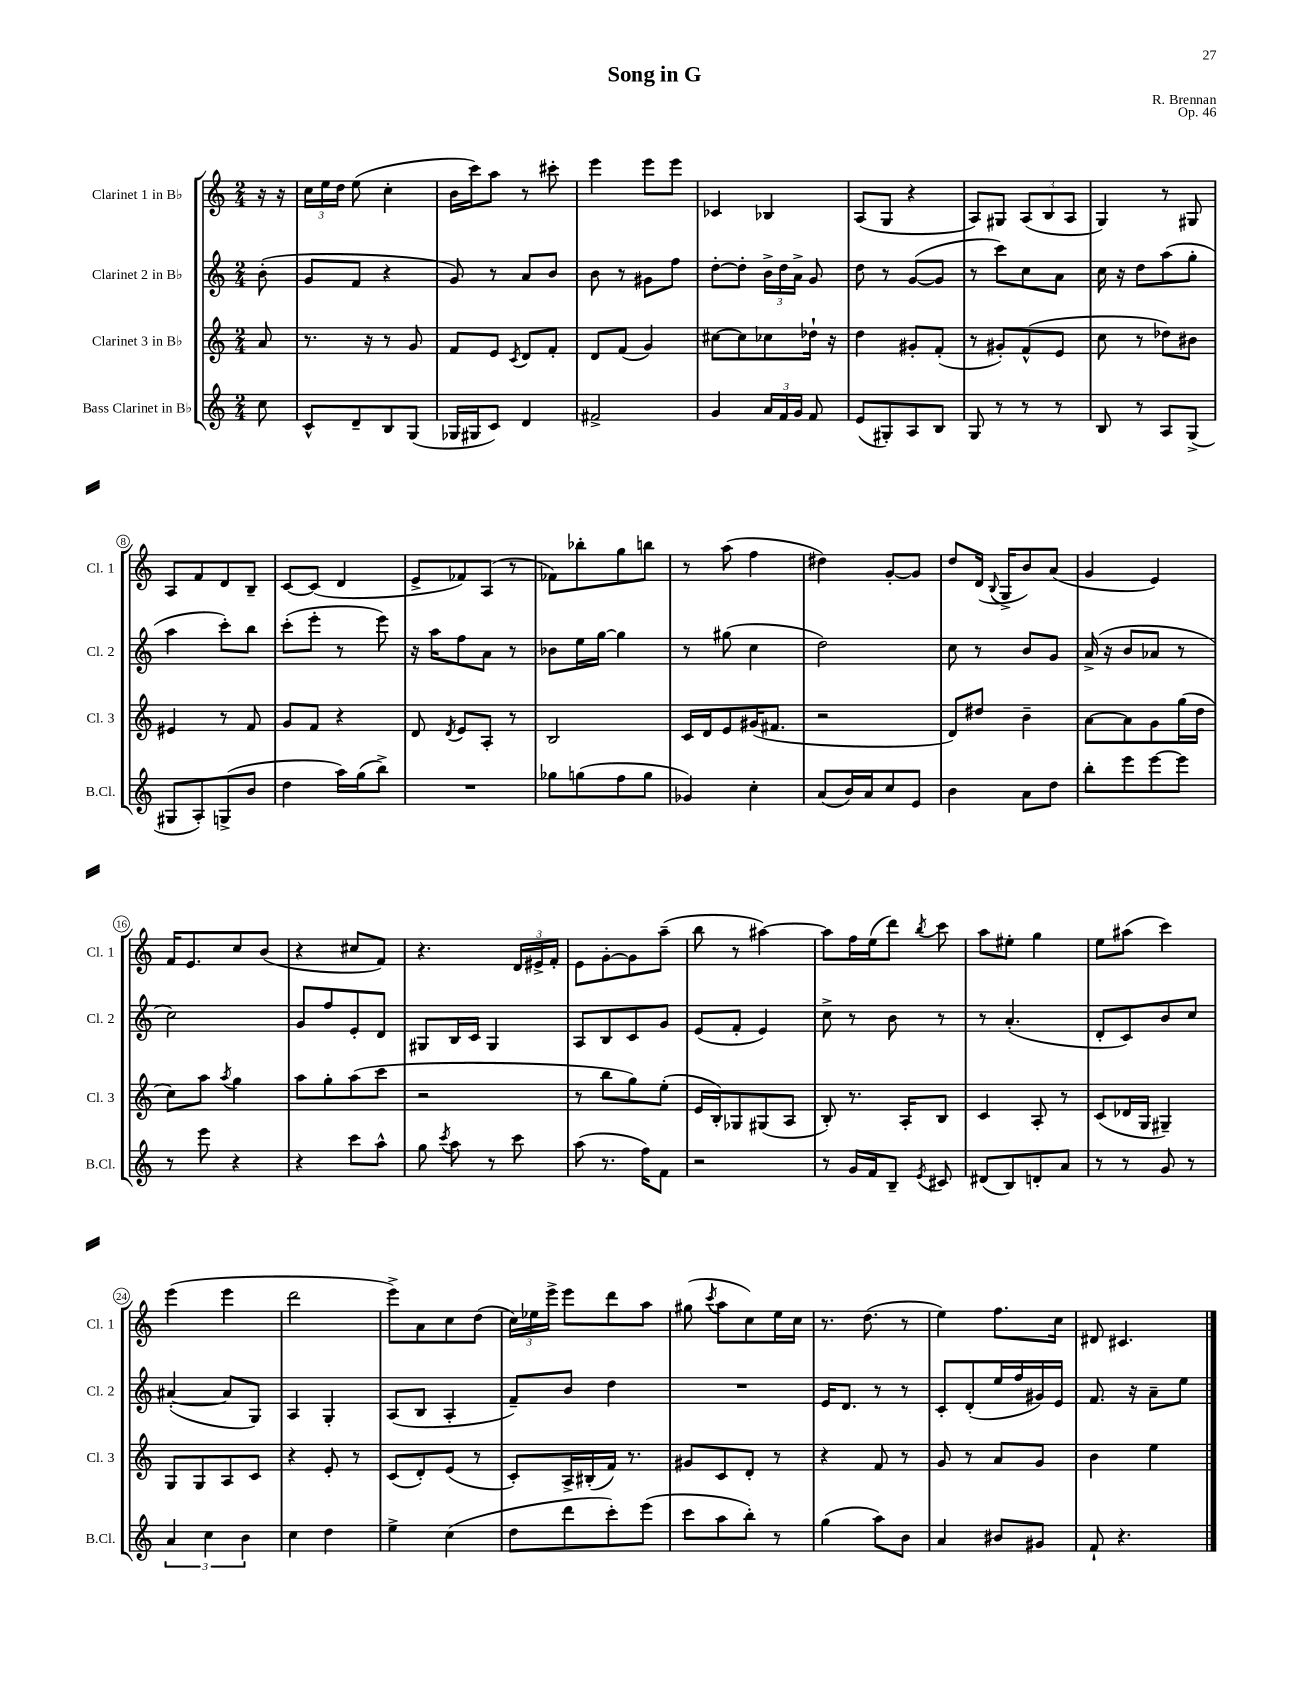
\header { title = "Song in G" composer = "R. Brennan" opus = "Op. 46" }
<<
\new StaffGroup <<
\new Staff = "s0" \with { instrumentName = "Clarinet 1 in Bb" shortInstrumentName = "Cl. 1" } {
    \clef treble \key c \major \numericTimeSignature \time 2/4 \partial 8
    \autoBeamOff r16 r16 |
    \tuplet 3/2 { c''16[ e''16 d''16] } e''8( c''4-. |
    b'16[ c'''16) a''8] r8 cis'''8-. |
    e'''4 e'''8[ e'''8] |
    ces'4 bes4 |
    a8[( g8] r4 |
    a8[) gis8] \tuplet 3/2 { a8[( b8 a8] } |
    g4) r8 gis8 |
    a8[ f'8 d'8 b8]-- |
    c'8[~ c'8]( d'4 |
    e'8[-> fes'8) a8]( r8 |
    fes'8[) bes''8-. g''8 b''8] |
    r8 a''8( f''4 |
    dis''4) g'8[~-. g'8] |
    d''8[ d'16]( \appoggiatura { b8 } g16[-> b'8) a'8]( |
    g'4 e'4) |
    f'16[ e'8. c''8 b'8]( |
    r4 cis''8[ f'8]) |
    r4. \tuplet 3/2 { d'16[ eis'16-> f'16]-. } |
    e'8[ g'8~-. g'8 a''8]--( |
    b''8 r8 ais''4~) |
    ais''8[ f''16 e''16( d'''8]) \acciaccatura { b''8 } c'''8 |
    a''8[ eis''8]-. g''4 |
    e''8[ ais''8]( c'''4) |
    e'''4( e'''4 |
    d'''2 |
    e'''8[->) a'8 c''8 d''8]( |
    \tuplet 3/2 { c''16[) ees''16 e'''16]-> } e'''8[ d'''8 a''8] |
    gis''8( \acciaccatura { c'''8 } a''8[ c''8) e''16 c''16] |
    r8. d''8.( r8 |
    e''4) f''8.[ c''16] |
    dis'8 cis'4. \bar "|." |
}
\new Staff = "s1" \with { instrumentName = "Clarinet 2 in Bb" shortInstrumentName = "Cl. 2" } {
    \clef treble \key c \major \numericTimeSignature \time 2/4 \partial 8
    \autoBeamOff b'8-.( |
    g'8[ f'8] r4 |
    g'8) r8 a'8[ b'8] |
    b'8 r8 gis'8[ f''8] |
    d''8[~-. d''8]-. \tuplet 3/2 { b'16[-> d''16 a'16]-> } g'8 |
    d''8 r8 g'8[~( g'8] |
    r8 c'''8[) c''8 a'8] |
    c''16 r16 d''8[ a''8( g''8]-. |
    a''4 c'''8[-.) b''8] |
    c'''8[-.( e'''8]-. r8 e'''8) |
    r16 a''16[ f''8 a'8] r8 |
    bes'8[ e''16 g''16]~ g''4 |
    r8 gis''8( c''4 |
    d''2) |
    c''8 r8 b'8[ g'8] |
    a'16->( r16 b'8[ aes'8] r8 |
    c''2) |
    g'8[ f''8 e'8-. d'8] |
    gis8[ b16 c'16] gis4 |
    a8[ b8 c'8 g'8] |
    e'8[( f'8]-. e'4) |
    c''8-> r8 b'8 r8 |
    r8 a'4.-.( |
    d'8[-. c'8) b'8 c''8] |
    ais'4~-.( ais'8[ g8]) |
    a4 g4-. |
    a8[( b8] a4-. |
    f'8[--) b'8] d''4 |
    R2 |
    e'16[ d'8.] r8 r8 |
    c'8[-. d'8-.( e''16 f''16 gis'16) e'16] |
    f'8. r16 a'8[-- e''8] \bar "|." |
}
\new Staff = "s2" \with { instrumentName = "Clarinet 3 in Bb" shortInstrumentName = "Cl. 3" } {
    \clef treble \key c \major \numericTimeSignature \time 2/4 \partial 8
    \autoBeamOff a'8 |
    r8. r16 r8 g'8 |
    f'8[ e'8] \acciaccatura { c'8 } d'8[ f'8]-. |
    d'8[ f'8]( g'4) |
    cis''8[~ cis''8 ces''8 des''16]-! r16 |
    d''4 gis'8[-. f'8]-.( |
    r8 gis'8[-.) f'8-^( e'8] |
    c''8 r8 des''8[) bis'8] |
    eis'4 r8 f'8 |
    g'8[ f'8] r4 |
    d'8 \acciaccatura { d'8 } e'8[ a8]-. r8 |
    b2 |
    c'16[ d'16 e'8 gis'16( fis'8.] |
    r2 |
    d'8[) dis''8] b'4-- |
    a'8[~ a'8 g'8 g''16( d''16] |
    c''8[) a''8] \acciaccatura { a''8 } g''4 |
    a''8[ g''8-. a''8( c'''8] |
    r2 |
    r8 b''8[ g''8) e''8]-.( |
    e'16[ b16-.) ges8 gis8( a8] |
    b8-.) r8. a16[-. b8] |
    c'4 a8-. r8 |
    c'8[( des'16 g16] gis4--) |
    g8[ g8 a8 c'8] |
    r4 e'8-. r8 |
    c'8[( d'8-.) e'8]( r8 |
    c'8[-.) a16-> bis16-.( f'16]) r8. |
    gis'8[ c'8 d'8]-. r8 |
    r4 f'8 r8 |
    g'8 r8 a'8[ g'8] |
    b'4 e''4 \bar "|." |
}
\new Staff = "s3" \with { instrumentName = "Bass Clarinet in Bb" shortInstrumentName = "B.Cl." } {
    \clef treble \key c \major \numericTimeSignature \time 2/4 \partial 8
    \autoBeamOff c''8 |
    c'8[-^ d'8-- b8 g8]( |
    ges16[ gis16 c'8]) d'4 |
    fis'2-> |
    g'4 \tuplet 3/2 { a'16[ f'16 g'16] } f'8 |
    e'8[( gis8-.) a8 b8] |
    g8 r8 r8 r8 |
    b8 r8 a8[ g8]->( |
    gis8[ a8-.) g8->( b'8] |
    d''4 a''16[) g''16( b''8]->) |
    R2 |
    ges''8[ g''8( f''8 g''8] |
    ges'4) c''4-. |
    a'8[( b'16) a'16 c''8 e'8] |
    b'4 a'8[ d''8] |
    b''8[-. e'''8 e'''8~ e'''8] |
    r8 e'''8 r4 |
    r4 c'''8[ a''8]-^ |
    g''8 \acciaccatura { c'''8 } a''8 r8 c'''8 |
    a''8( r8. f''16[) f'8] |
    r2 |
    r8 g'16[ f'16 b8]-- \acciaccatura { e'8 } cis'8 |
    dis'8[( b8) d'8-. a'8] |
    r8 r8 g'8 r8 |
    \tuplet 3/2 { a'4 c''4 b'4 } |
    c''4 d''4 |
    e''4-> c''4( |
    d''8[ d'''8 c'''8-.) e'''8]( |
    c'''8[ a''8 b''8]-.) r8 |
    g''4( a''8[) b'8] |
    a'4 bis'8[ gis'8] |
    f'8-! r4. \bar "|." |
}
>>
>>
\layout { \context { \Score \override BarNumber.stencil = #(make-stencil-circler 0.1 0.3 ly:text-interface::print) } }
